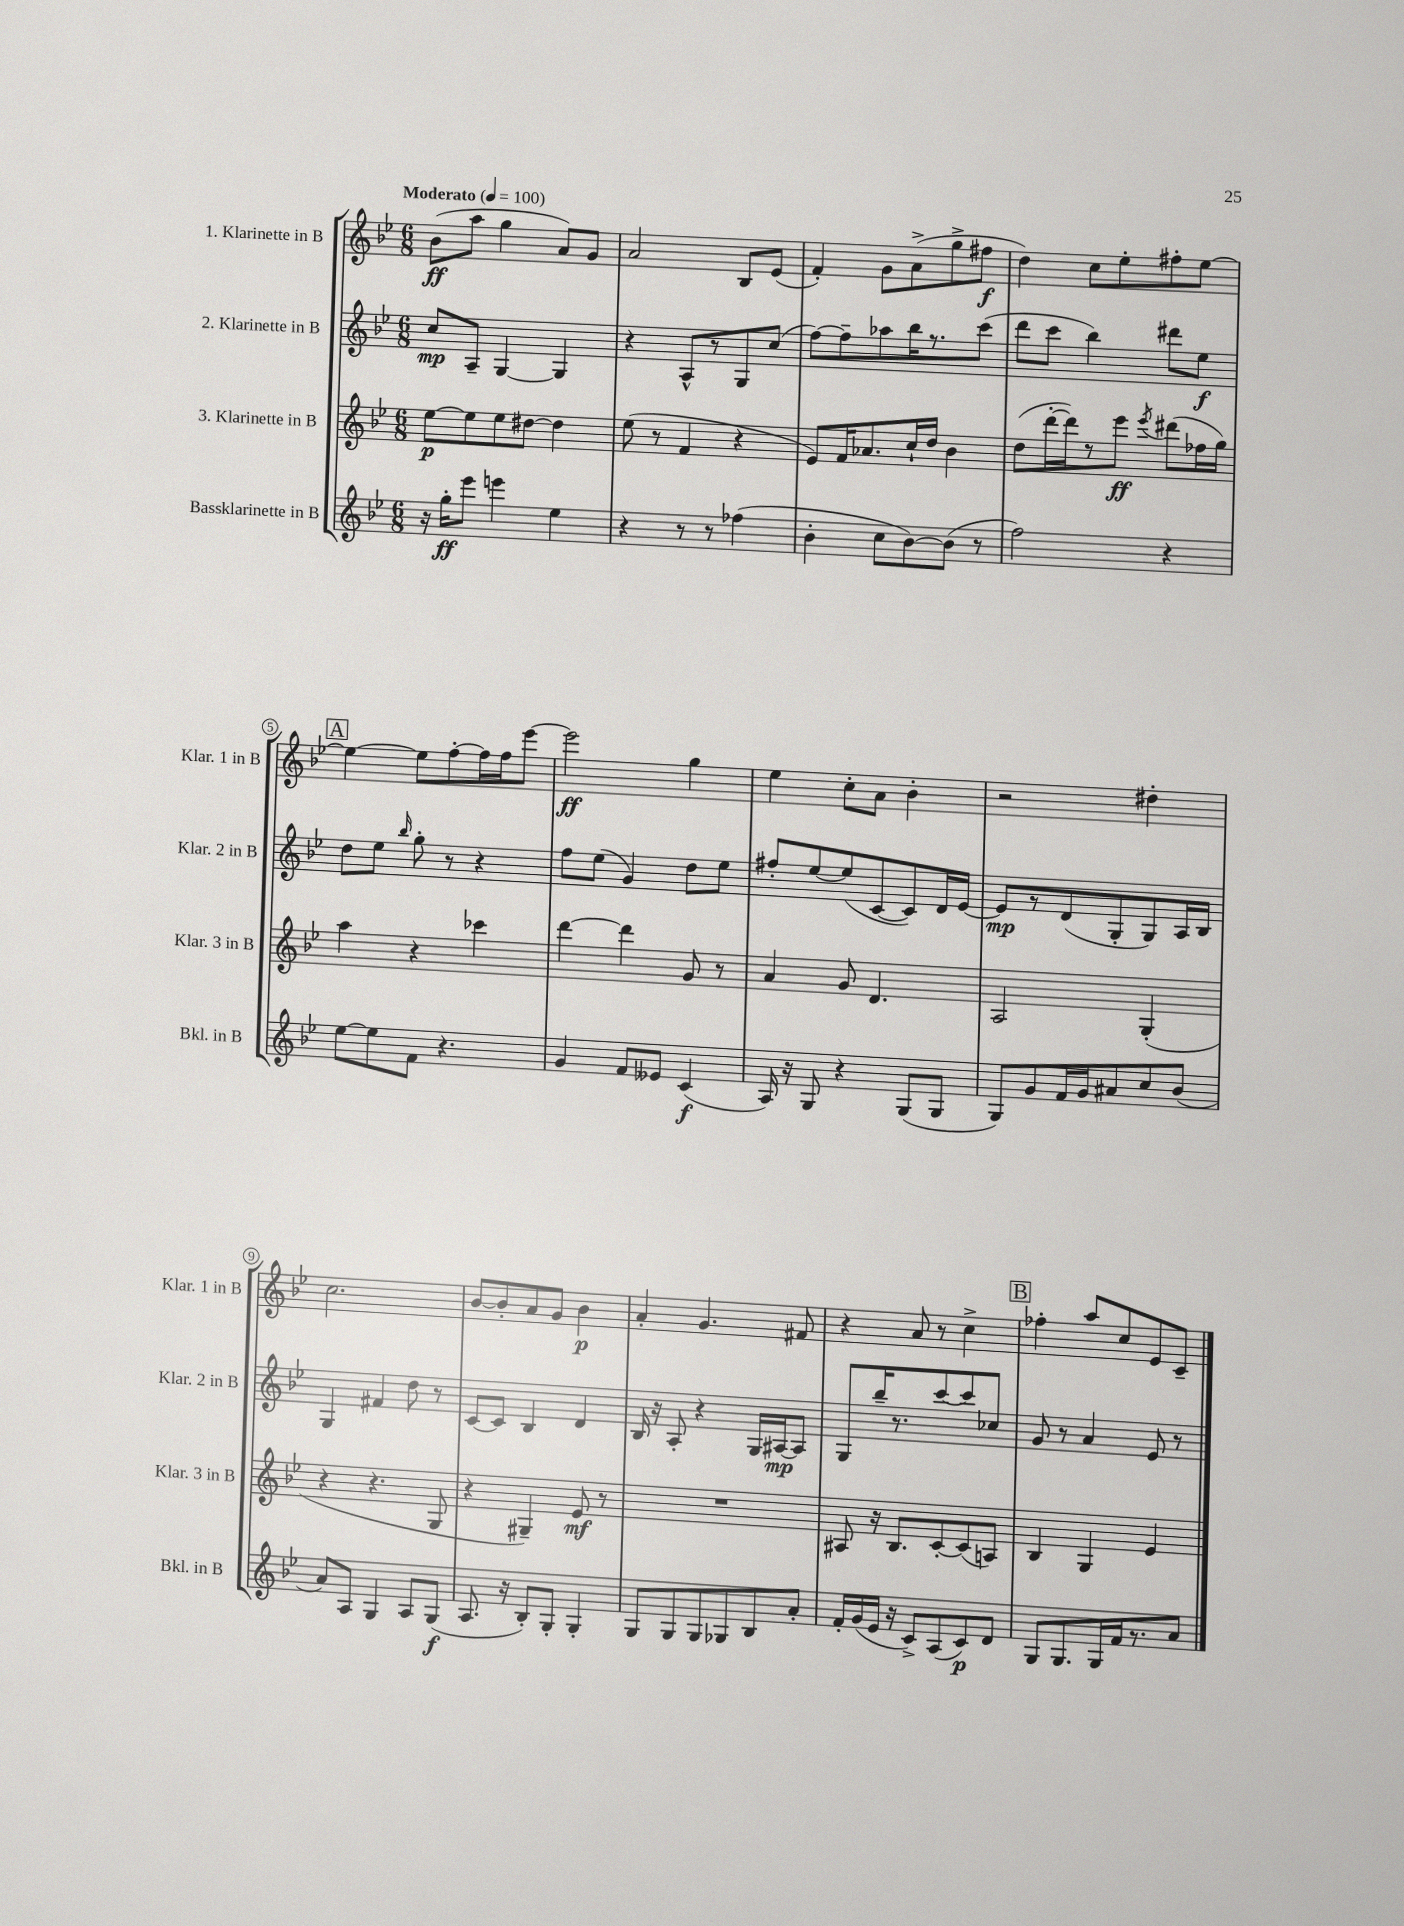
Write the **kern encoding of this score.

**kern	**dynam	**kern	**dynam	**kern	**dynam	**kern	**dynam
*part4	*part4	*part3	*part3	*part2	*part2	*part1	*part1
*staff4	*staff4	*staff3	*staff3	*staff2	*staff2	*staff1	*staff1
*I"Bassklarinette in B	*	*I"3. Klarinette in B	*	*I"2. Klarinette in B	*	*I"1. Klarinette in B	*
*I'Bkl. in B	*	*I'Klar. 3 in B	*	*I'Klar. 2 in B	*	*I'Klar. 1 in B	*
*clefG2	*	*clefG2	*	*clefG2	*	*clefG2	*
*k[b-e-]	*	*k[b-e-]	*	*k[b-e-]	*	*k[b-e-]	*
*M6/8	*	*M6/8	*	*M6/8	*	*M6/8	*
*MM100	*	*MM100	*	*MM100	*	*MM100	*
=1	=1	=1	=1	=1	=1	=1	=1
!	!	!	!	!	!	!LO:TX:a:B:t=Moderato	!
16r	.	[8ee-\L	p	8cc/L	mp	(8b-\L	ff
16gg'\KL	ff	.	.	.	.	.	.
8eee-\J	.	8ee-\]	.	8A~/J	.	8aa\J	.
4eeen\	.	8ee-\	.	[4G/	.	4gg\	.
.	.	[8dd#X\J	.	.	.	.	.
4ee-\	.	4dd#\]	.	4G/]	.	8a/L)	.
.	.	.	.	.	.	8g/J	.
=2	=2	=2	=2	=2	=2	=2	=2
4r	.	(8ee-\	.	4r	.	2a/	.
.	.	8r	.	.	.	.	.
8r	.	4f/	.	8A^^/L	.	.	.
8r	.	.	.	8r	.	.	.
(4ff-X\	.	4r	.	8G/	.	8B-/L	.
.	.	.	.	(8cc/J	.	(8e-/J	.
=3	=3	=3	=3	=3	=3	=3	=3
4b-'\	.	8e-/L)	.	[8ff\L)	.	4f'/)	.
.	.	16f/K	.	8ff~\]	.	.	.
.	.	8.a-X/	.	.	.	.	.
8cc\L	.	.	.	8aa-X\	.	8g\L	.
[8b-\)	.	16cc`/L	.	16bb-\K	.	(8a^\	.
.	.	16dd/JJ	.	8.r	.	.	.
(8b-\J]	.	4b-\	.	.	.	8gg^\	.
8r	.	.	.	(8ccc\J	.	8ff#X\J	f
=4	=4	=4	=4	=4	=4	=4	=4
2ff\)	.	(8dd\L	.	8ddd\L	.	4dd\)	.
.	.	[16ddd'\L	.	8ccc\J	.	.	.
.	.	16ddd\J])	.	.	.	.	.
.	.	8r	.	4bb-\)	.	8cc\L	.
.	.	8eee-\J	ff	.	.	8ee-'\	.
.	.	8qeee-/	.	.	.	.	.
4r	.	(8ddd#X\L	.	8ddd#X\L	.	8ff#X'\	.
.	.	16ff-X\L	.	8ee-\J	f	[8ee-\J	.
.	.	16gg\JJ)	.	.	.	.	.
!!LO:LB:g=z
!!LO:REH:place=s1:t=A
=5	=5	=5	=5	=5	=5	=5	=5
[8ee-\L	.	4aa\	.	8dd\L	.	4ee-\_	.
8ee-\]	.	.	.	8ee-\J	.	.	.
.	.	.	.	16qqbb-/	.	.	.
8f\J	.	4r	.	8gg'\	.	8ee-\L]	.
4.r	.	.	.	8r	.	[8ff'\	.
.	.	4ccc-X\	.	4r	.	16ff\L]	.
.	.	.	.	.	.	16ff\J	.
.	.	.	.	.	.	[8eee-\J	.
=6	=6	=6	=6	=6	=6	=6	=6
4g/	.	[4ddd\	.	8ff\L	.	2eee-\]	ff
.	.	.	.	(8ee-\J	.	.	.
8f/L	.	4ddd\]	.	4g/)	.	.	.
8e--X/J	.	.	.	.	.	.	.
(4c/	f	8g/	.	8dd\L	.	4gg\	.
.	.	8r	.	8ee-\J	.	.	.
=7	=7	=7	=7	=7	=7	=7	=7
16A/)	.	4a/	.	8ff#X'/L	.	4ee-\	.
16r	.	.	.	.	.	.	.
8G/	.	.	.	[8ee-/	.	.	.
4r	.	8g/	.	(8ee-/]	.	8cc'\L	.
.	.	4.d/	.	[8c/	.	8a\J	.
(8G/L	.	.	.	8c/])	.	4b-'\	.
8G/J	.	.	.	16d/L	.	.	.
.	.	.	.	[16e-/JJ	.	.	.
=8	=8	=8	=8	=8	=8	=8	=8
8G/L)	.	2A/	.	8e-/L]	mp	2r	.
8g/	.	.	.	8r	.	.	.
16f/L	.	.	.	(8d/	.	.	.
16g/J	.	.	.	.	.	.	.
8a#X/	.	.	.	8G'/	.	.	.
8cc/	.	(4G'/	.	8G/)	.	4dd#X'\	.
(8b-/J	.	.	.	16A/L	.	.	.
.	.	.	.	16B-/JJ	.	.	.
!!LO:LB:g=z
=9	=9	=9	=9	=9	=9	=9	=9
8a/L)	.	4r	.	4G/	.	2.cc\	.
8A/J	.	.	.	.	.	.	.
4G/	.	4.r	.	4f#X/	.	.	.
8A/L	.	.	.	8dd\	.	.	.
(8G/J	f	8G/	.	8r	.	.	.
=10	=10	=10	=10	=10	=10	=10	=10
8.A/	.	4r	.	[8c/L	.	[8b-/L	.
.	.	.	.	8c/J]	.	8b-'/]	.
16r	.	.	.	.	.	.	.
8B-'/L)	.	4G#X~/)	.	4B-/	.	8a/	.
8G'/J	.	.	.	.	.	8g/J	.
4G'/	.	8e-/	mf	4d/	.	4b-\	p
.	.	8r	.	.	.	.	.
=11	=11	=11	=11	=11	=11	=11	=11
8G/L	.	2.r	.	16B-/	.	4a'/	.
.	.	.	.	16r	.	.	.
8G/	.	.	.	8A'/	.	.	.
8G/	.	.	.	4r	.	4.g/	.
8G-X/	.	.	.	.	.	.	.
8B-/	.	.	.	16G/LL	.	.	.
.	.	.	.	[16A#X/J	mp	.	.
8a'/J	.	.	.	8A#/J]	.	8f#X/	.
=12	=12	=12	=12	=12	=12	=12	=12
16f'/LL	.	8A#X/	.	8G/L	.	4r	.
(16g/	.	.	.	.	.	.	.
16e-/JJ	.	16r	.	16bb-~/K	.	.	.
16r	.	8.B-/L	.	8.r	.	.	.
8c^/L)	.	.	.	.	.	8a/	.
(8A/	.	[8c'/	.	[8ccc/	.	8r	.
8c/)	p	(8c/]	.	8ccc/]	.	4cc^\	.
8d/J	.	8An/J)	.	8cc-X/J	.	.	.
!!LO:REH:place=s1:t=B
=13	=13	=13	=13	=13	=13	=13	=13
8G/L	.	4B-/	.	8g/	.	4ff-X'\	.
8.G/	.	.	.	8r	.	.	.
.	.	4G/	.	4a/	.	8aa/L	.
16G/L	.	.	.	.	.	.	.
16f/J	.	.	.	.	.	8cc/	.
8.r	.	.	.	.	.	.	.
.	.	4e-/	.	8e-/	.	8e-/	.
8a/J	.	.	.	8r	.	8c~/J	.
==	==	==	==	==	==	==	==
*-	*-	*-	*-	*-	*-	*-	*-
